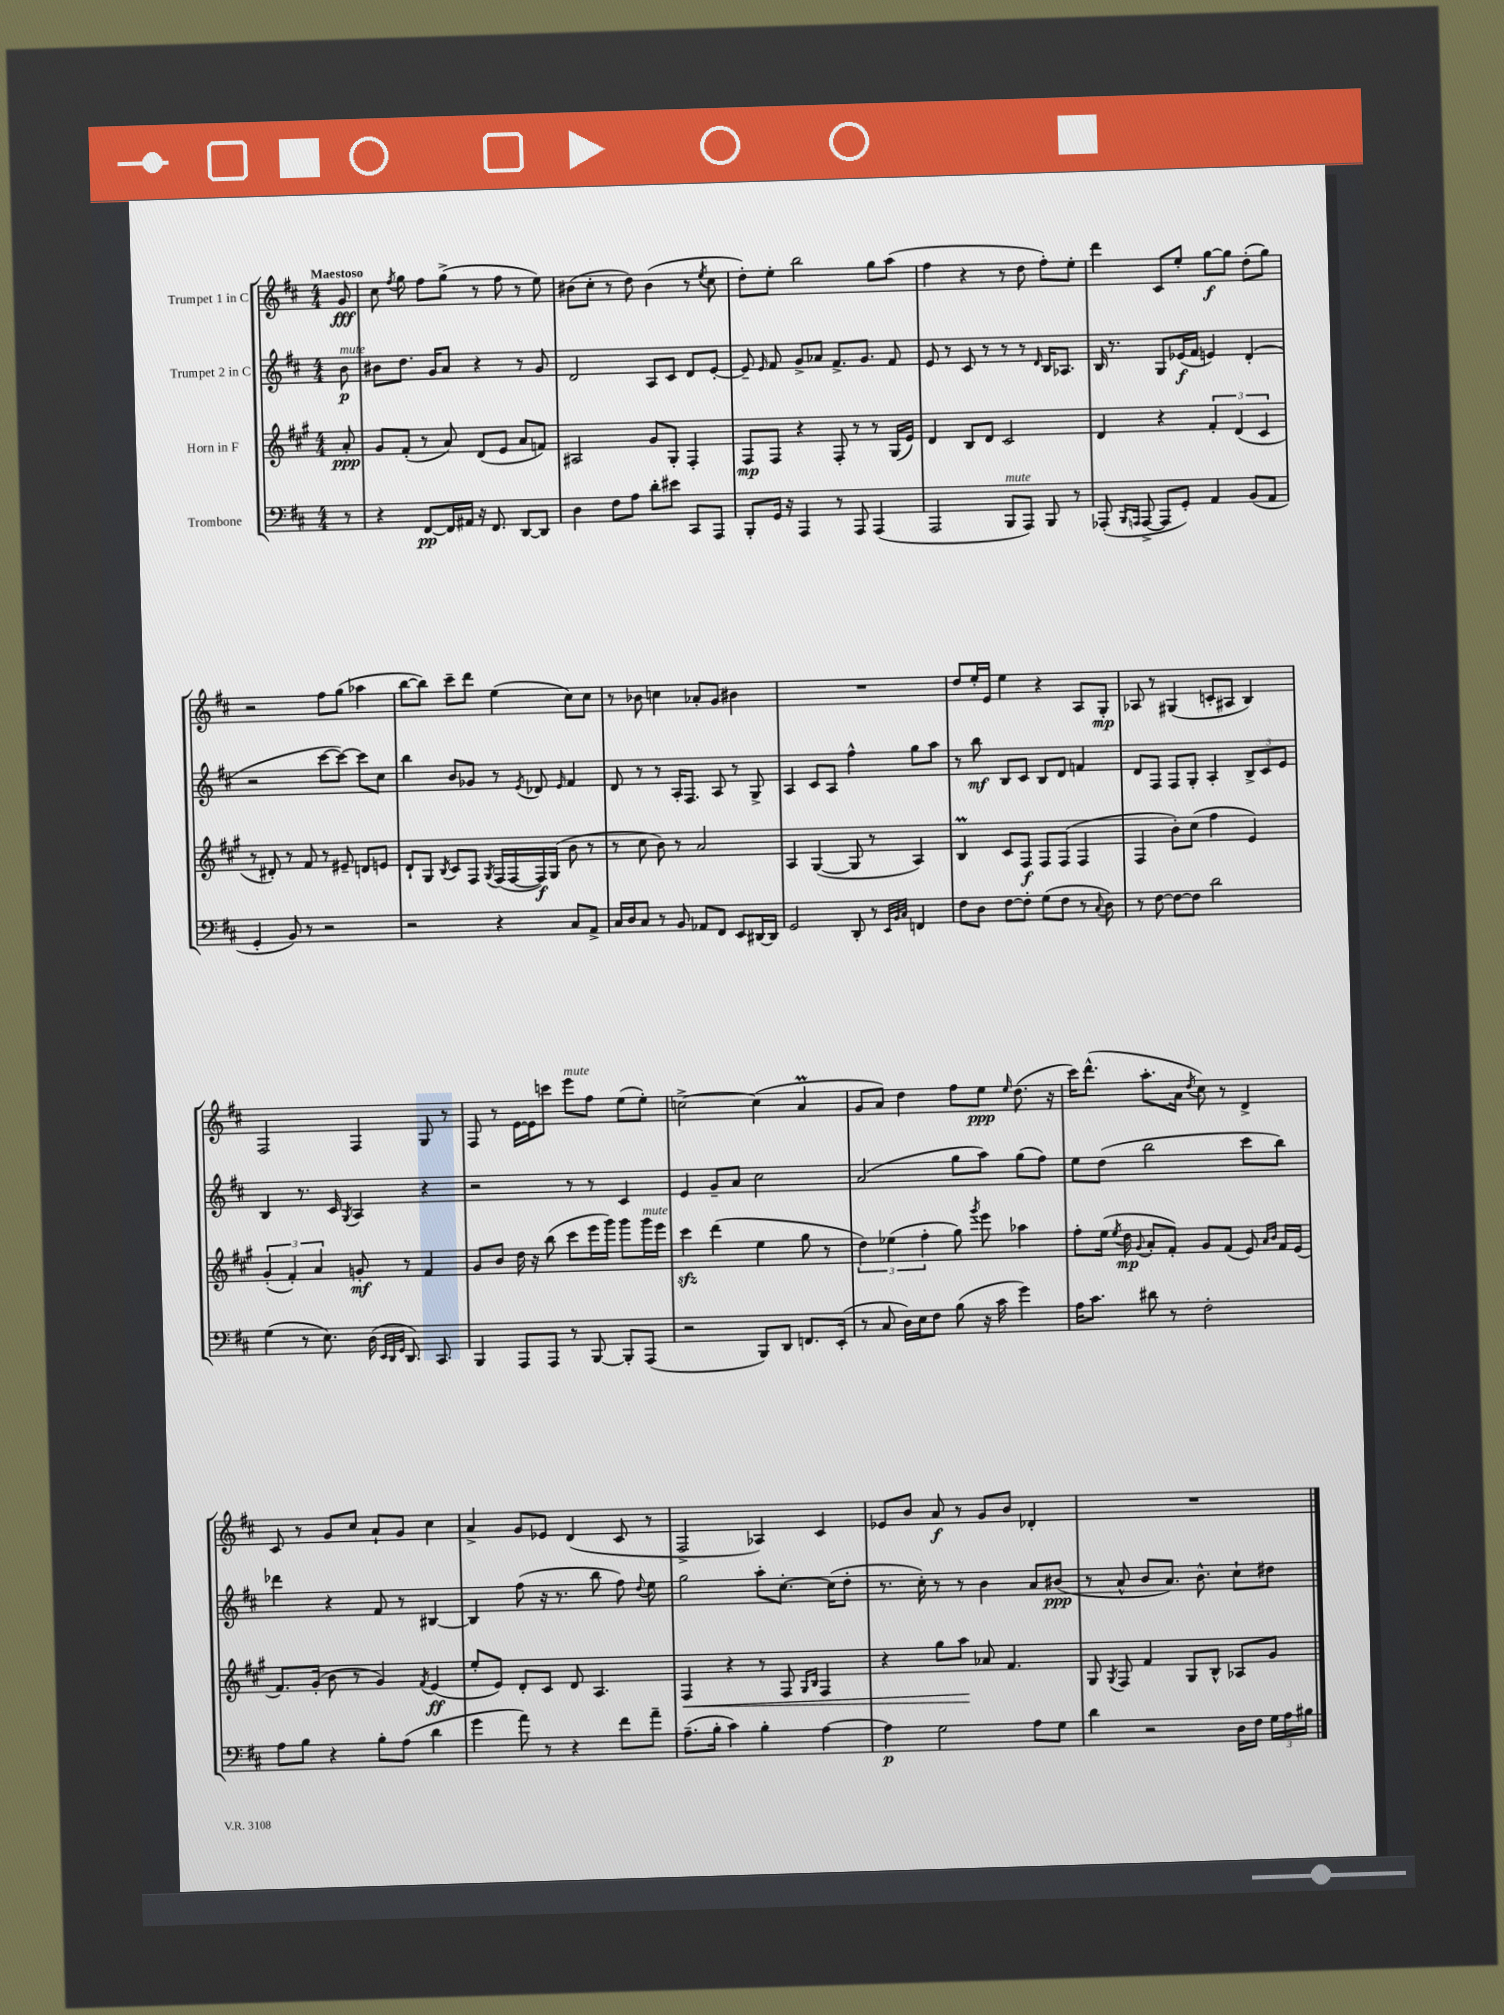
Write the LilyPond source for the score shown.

<<
\new StaffGroup <<
\new Staff = "s0" \with { instrumentName = "Trumpet 1 in C" } {
    \clef treble \key d \major \numericTimeSignature \time 4/4 \partial 8 \tempo "Maestoso"
    \autoBeamOff g'8\fff |
    cis''8 \acciaccatura { fis''8 } g''8 fis''8[ g''8]->( r8 fis''8 r8 e''8) |
    bis'8[( cis''8]-. r8 d''8) bis'4( r8 \acciaccatura { e''8 } cis''8 |
    d''8[-.) e''8]-. b''2 g''8[ a''8]( |
    fis''4 r4 r8 d''8 fis''8[-.) e''8]-. |
    d'''4 cis'8[ e''8]-. g''8[~\f g''8] d''8[-.( g''8]) |
    r2 fis''8[ g''8]( aes''4 |
    b''8[~ b''8]) cis'''8[-- d'''8] e''4( cis''8[) cis''8] |
    r8 bes'8 c''4 aes'8[-. g'8] bis'4 |
    R1 |
    d''8[ e''16-. e'16] e''4 r4 a8[ g8]-.\mp |
    aes8 r8 gis4( c'8[-. ais8] b4) |
    fis2 fis4 g8 r8 |
    fis8 r8 e'16[~ e'16 c'''8] e'''8[^\markup { \italic "mute" } fis''8] e''8[( e''8]-.) |
    c''2~-> c''4( a'4\prall |
    g'8[ a'8]) d''4 fis''8[ e''8]\ppp \grace { e''16 } d''8.( r16 |
    cis'''16[) d'''8.]-^( a''8.[-. a'16] \acciaccatura { d''8 } cis''8) r8 d'4-> |
    cis'8 r8 g'8[ cis''8] a'8[-! g'8] cis''4 |
    a'4-> g'8[ ees'8] d'4( cis'8 r8 |
    fis2-> aes4) cis'4 |
    ees'8[ b'8] a'8\f r8 g'8[ b'8] des'4-. |
    R1 \bar "|." |
}
\new Staff = "s1" \with { instrumentName = "Trumpet 2 in C" } {
    \clef treble \key d \major \numericTimeSignature \time 4/4 \partial 8
    \autoBeamOff b'8\p^\markup { \italic "mute" } |
    bis'8[ d''8.] g'16[ a'8] r4 r8 g'8 |
    d'2 a8[ cis'8] d'8[ e'8]~-. |
    e'8-- \grace { e'16 } fis'8 g'8[-> aes'8] fis'8.[-> g'8.] fis'8 |
    e'8 r8 cis'8 r8 r8 r8 \grace { d'16 } b16[ aes8.] |
    b16 r8. g8[ ees'16\f( fis'16] e'4) d'4-.( |
    r2 cis'''8[~ cis'''8]~) cis'''8[ cis''8] |
    b''4 b'8[ ges'8] r8 \acciaccatura { e'8 } des'8 \grace { e'16 } fis'4 |
    d'8 r8 r8 a16[-. fis8.] a8 r8 g8-> |
    a4 cis'8[ a8] fis''4-^ g''8[ a''8] |
    r8 b''8\mf b8[ cis'8] b8[ d'8] f'4 |
    d'8[ fis8] fis8[ g8]-. a4-. \tuplet 3/2 { b8[-> cis'8 e'8] } |
    b4 r8. cis'16 \acciaccatura { g8 } a4 r4 |
    r2 r8 r8 cis'4 |
    e'4 g'8[-- a'8] cis''2 |
    a'2( g''8[ a''8]) g''8[( fis''8]) |
    e''8[ d''8]( b''2 cis'''8[ b''8]) |
    des'''4 r4 fis'8 r8 bis4~ |
    bis4 fis''8( r16 r8. b''8 fis''8) \appoggiatura { d''8 } e''8 |
    g''2 a''8[-. cis''8.]~-. cis''16[( d''8]-. |
    r8. cis''16-.) r8 r8 b'4 a'8[ bis'8]\ppp( |
    r8 a'8-^ b'8[ a'8.]) b'8.-^ cis''8[-! dis''8] \bar "|." |
}
\new Staff = "s2" \with { instrumentName = "Horn in F" } {
    \clef treble \key a \major \numericTimeSignature \time 4/4 \partial 8
    \autoBeamOff a'8-.\ppp |
    gis'8[ fis'8]-.( r8 a'8) d'8[( e'8] a'8[ f'8]) |
    ais2 gis'8[ gis8]-. fis4-. |
    fis8[\mp fis8] r4 fis8-. r8 r8 gis16[( e'16]) |
    d'4 b8[ d'8] cis'2 |
    d'4 r4 \tuplet 3/2 { fis'4-. d'4( cis'4 } |
    r8 dis'8-.) r8 fis'8 r8 eis'8-- d'8[ e'8] |
    d'8[-! gis8] \acciaccatura { b8 } cis'8[ fis8] \acciaccatura { gis8 } fis16[( fis16~ fis16\f) gis16]( b'8 r8 |
    r8 cis''8 b'8) r8 a'2 |
    a4 gis4~( gis8 r8 a4) |
    b4\prall cis'8[ fis8]\f fis8[ fis8]( fis4 |
    fis4 b'8[-.) cis''8]( fis''4 e'4) |
    \tuplet 3/2 { gis'4-.( fis'4-.) a'4 } g'8-.\mf r8 fis'4 |
    gis'8[ b'8] d''16 r16 b''8( cis'''8[ e'''16 gis'''16]) gis'''8[ gis'''16^\markup { \italic "mute" } e'''16] |
    cis'''4\sfz d'''4( e''4 gis''8 r8 |
    \tuplet 3/2 { d''4) ees''4( fis''4-. } gis''8) \acciaccatura { gis'''8 } e'''8 aes''4 |
    fis''8[-. e''16]( \acciaccatura { e''8 } d''16\mp \appoggiatura { gis'8 } a'8[-. fis'8]-.) gis'8[ fis'8]( e'8) \grace { a'16[ b'16] } fis'16[ e'16]( |
    fis'8.[) gis'16]-.( b'8 r8 gis'4) \acciaccatura { fis'8 } e'4\ff( |
    e''8[-. e'8]) d'8[-. cis'8] d'8 a4. |
    fis4\< r4 r8 fis8 \grace { gis16[ b16] } fis4 |
    r4 gis''8[ a''8]\! aes'8 fis'4. |
    gis8 \acciaccatura { gis8 } fis8 fis'4 gis8[ b8]-^ aes8[ gis'8] \bar "|." |
}
\new Staff = "s3" \with { instrumentName = "Trombone" } {
    \clef bass \key d \major \numericTimeSignature \time 4/4 \partial 8
    \autoBeamOff r8 |
    r4 fis,8[~\pp fis,16 ais,16] r16 fis,8. d,8[~ d,8] |
    d4 fis8[ a8] d'8[-. eis'8] cis,8[ a,,8] |
    b,,8[-. g,16] r16 a,,4 r8 a,,8 a,,4( |
    a,,2 b,,8[^\markup { \italic "mute" } a,,8]) b,,8 r8 |
    aes,,8-.( \grace { b,,16[ a,,16] } a,,8~-> a,,8[ g,8]-.) a,4 b,8[( a,8] |
    g,4-. b,8) r8 r2 |
    r2 r4 cis8[ a,8]-> |
    cis16[ d16 cis8] r8 b,8 aes,8[ fis,8] e,8[ dis,16~ dis,16] |
    g,2 d,8-. r8 \grace { e,32[ b,32 cis32] } f,4 |
    fis8[ d8] fis8[~ fis8]-. g8[( fis8] r8 \appoggiatura { cis8 } d8) |
    r8 fis8~ fis8[~ fis8] d'2 |
    g4( r8 e8.) d16( \grace { e,32[ d,32 g,32] } d,8.) cis,8. |
    b,,4 a,,8[ a,,8] r8 b,,8~ b,,8[-. a,,8]( |
    r2 b,,8[) d,8] f,8.[ e,16]-.( |
    r8 cis8 d16[) e16 fis8] b8( r16 cis'16 g'4) |
    a16[ cis'8.] dis'8 r8 fis2-. |
    a8[ b8] r4 b8[-. a8]( d'4 |
    g'4 a'8) r8 r4 fis'8[ a'8]-- |
    a8.[--( b16]-. cis'4) b4-. a4~ |
    a4\p g2 a8[ g8] |
    d'4 r2 d16[ fis16] \tuplet 3/2 { g16[ a16 bis16] } \bar "|." |
}
>>
>>
\layout { \context { \Score \remove "Bar_number_engraver" } }
